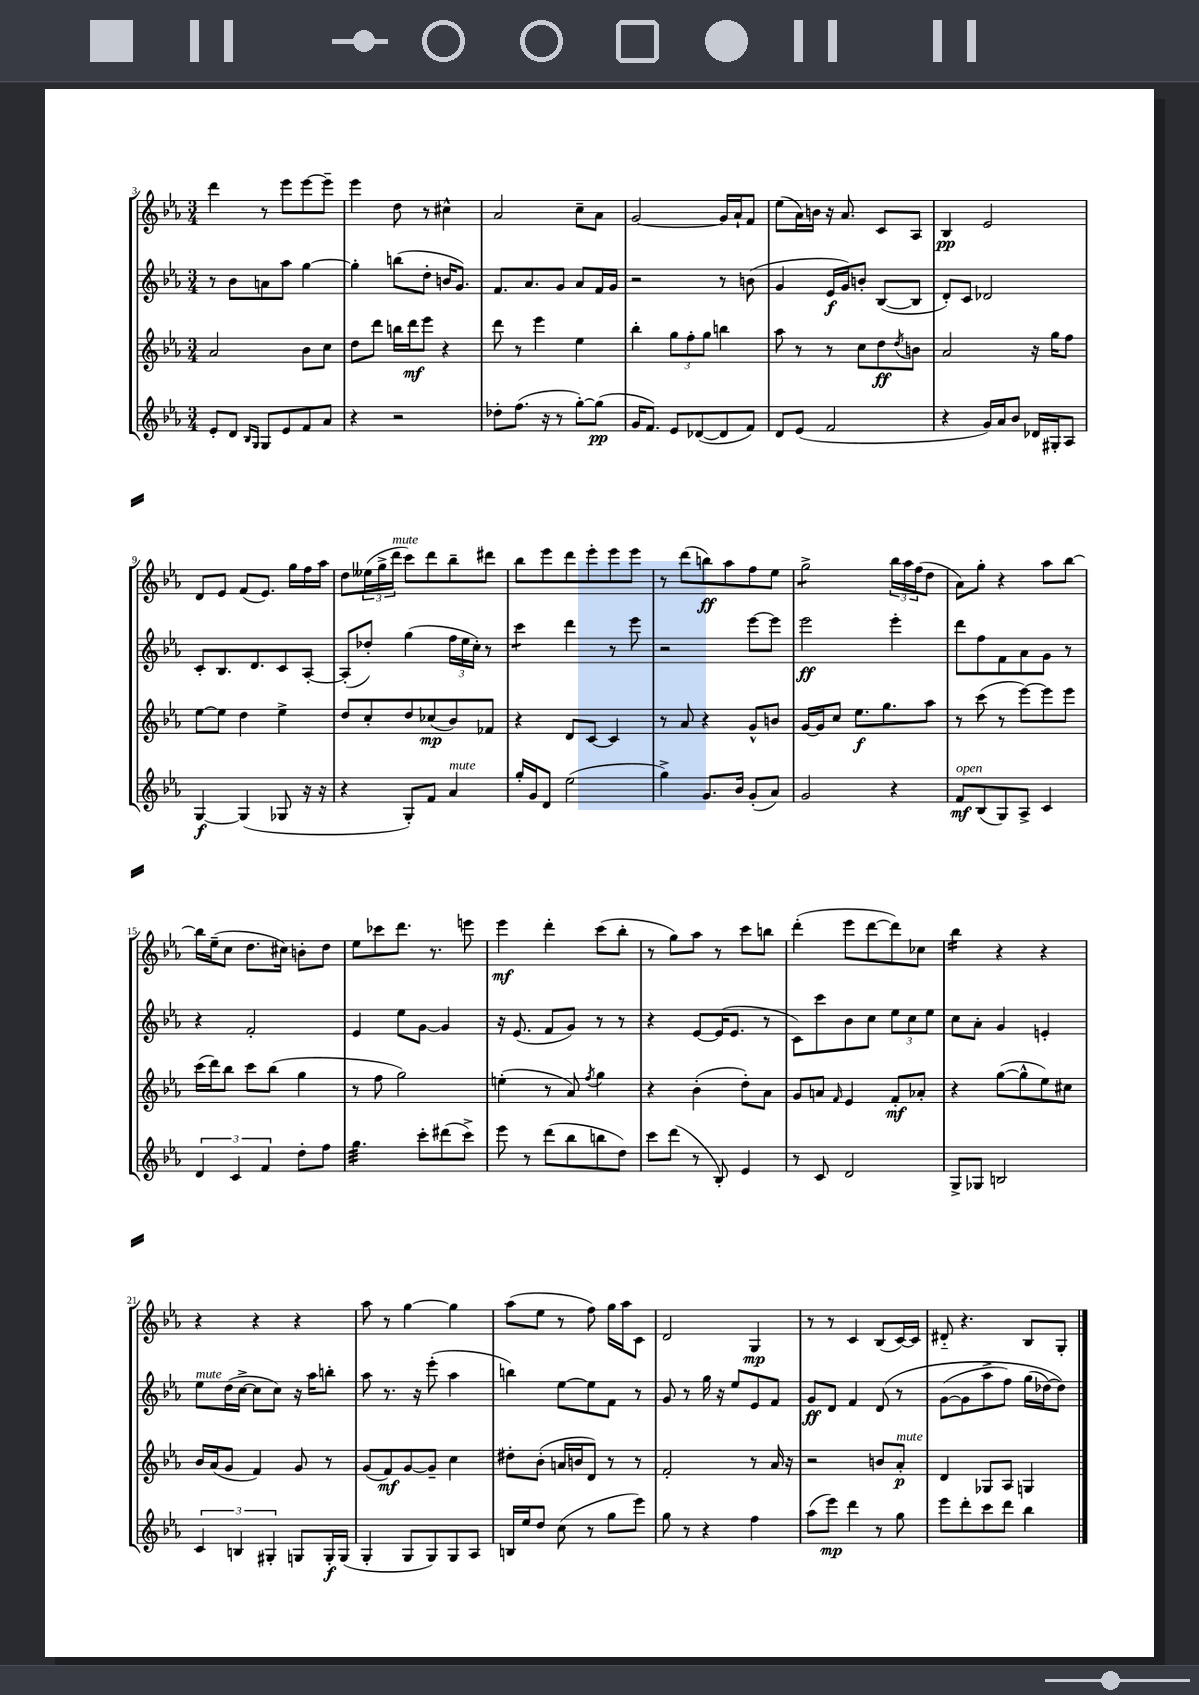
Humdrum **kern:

**kern	**kern	**kern	**kern
*staff4	*staff3	*staff2	*staff1
*clefG2	*clefG2	*clefG2	*clefG2
*k[b-e-a-]	*k[b-e-a-]	*k[b-e-a-]	*k[b-e-a-]
*M3/4	*M3/4	*M3/4	*M3/4
8e-'	2a-	8r	4ddd
8d	.	8b-	.
16qqB-	.	.	.
16qqG	.	.	.
8G	.	8a	8r
8e-	.	8aa-	8eee-
8f	8b-	[4gg	[8eee-
8a-	8cc	.	8eee-~]
=	=	=	=
4r	8dd	4gg']	4eee-
.	8ddd	.	.
2r	16bb	(8bb	8dd
.	16ddd	.	.
.	8eee-	8dd'	8r
.	4r	16b	4cc#^^
.	.	8.g)	.
=	=	=	=
8dd-'	8ddd	8.f	2a-
(8.ff	8r	.	.
.	.	8.a-	.
.	4eee-	.	.
16r	.	.	.
8r	.	8g	.
[8gg')	4ee-	8a-	8cc~
(8gg]	.	16f	8a-
.	.	16g	.
=	=	=	=
16g	4bb-'	2r	[2g
8.f)	.	.	.
8e-	12gg	.	.
.	12ff'	.	.
([8d-	.	.	.
.	12gg	.	.
8d-]	4bb	8r	16g]
.	.	.	16a-`
8f)	.	(8b	8f
=	=	=	=
8d	8aa-	4g	(8ee-
(8e-	8r	.	16a-)
.	.	.	16b
2f	8r	16e-	16r
.	.	16g)	8.a-
.	8cc	8b'	.
.	8dd	([8B-	8c
.	8qdd	.	.
.	8b	8B-]	8A-
=	=	=	=
4r	2a-	8d')	4B-
.	.	8c	.
16g)	.	2d-	2e-
16a-	.	.	.
8b-	.	.	.
16d-	16r	.	.
16G#'	16gg	.	.
8A-	8ff	.	.
=	=	=	=
[4G	[8ee-	8c'	8d
.	8ee-]	8.B-	8e-
(4G]	4dd	.	(8f
.	.	8.d	.
.	.	.	8.e-)
8G-	4ee-^	8c	.
.	.	.	16gg
16r	.	[8A-'	16ff
16r	.	.	16aa-
=	=	=	=
4r	8dd	(8A-']	8dd
.	8cc'	8dd-')	(24ee--
.	.	.	24gg^
.	.	.	24ddd
8G')	8dd	(4gg	8ccc)
8f	(8cc-	.	8ddd
4a-	8b-)	24ff	8bb-~
.	.	24ee-	.
.	.	24cc')	.
.	8f-	8r	8ddd#
=	=	=	=
16gg'	4r	4ccc	8bb-
16g	.	.	.
8d	.	.	8eee-
(2ee-	8d	4ddd	8ddd
.	[8c	.	8eee-'
.	4c]	8r	8eee-
.	.	8eee-	8eee-
=	=	=	=
4gg^)	8r	2r	8r
.	8a-	.	(8ddd
8.g	4r	.	8bb)
.	.	.	8aa-
16b-	.	.	.
(8g'	8g^^	[8eee-	8ff
8a-)	8b	8eee-]	8ee-
=	=	=	=
2g	[16g	2eee-	2gg^
.	16g]	.	.
.	8cc	.	.
.	8.ee-	.	.
.	8.gg	.	.
4r	.	4eee-'	24bb-
.	.	.	24aa-
.	.	.	(24ff
.	8aa-	.	8dd
=	=	=	=
8f	8r	8ddd	8a-)
(8B-	(8ccc	8ff	8gg'
8G)	8r	8f	4r
8A-^	[8eee-)	8a-	.
4c	8eee-]	8g	8aa-
.	8eee-	8r	[8bb-
=	=	=	=
6d	(16ccc	4r	16bb-]
.	16ddd)	.	(16ee-~
.	8bb-	.	8cc
6c	.	.	.
.	8ccc	2f'	8.dd
6f	.	.	.
.	(8bb-	.	.
.	.	.	16cc#)
8dd'	4gg	.	8b'
8ff	.	.	8dd
=	=	=	=
4.gg	8r	4e-	8ee-
.	8ff	.	8ccc-
.	2gg)	8ee-	8.ddd
8ccc'	.	[8g	.
.	.	.	8.r
(8ddd#	.	4g]	.
8ccc^)	.	.	8eee
=	=	=	=
8eee-	(4ee'	16r	4eee-
.	.	(8.e-	.
8r	.	.	.
(8ddd	8r	8f	4ddd'
8bb-	8a-)	8g)	.
.	8qff	.	.
8bb	4gg	8r	(8ccc
8dd)	.	8r	8bb-'
=	=	=	=
8ccc	4r	4r	8r
(8ddd	.	.	8gg)
8r	(4b-'	[8e-	8aa-
8B-')	.	(16e-]	8r
.	.	8.e-	.
4e-	8dd')	.	8ccc
.	8a-	8r	8bb
=	=	=	=
8r	8g	8c)	(4ddd'
8c	8a	8ccc	.
.	16qqf	.	.
2d	4e-	8b-	8eee-
.	.	8cc	[8ddd
.	8f'	12ee-	8ddd])
.	.	12cc	.
.	8a-'	.	8cc-
.	.	12ee-	.
=	=	=	=
8G^	4r	8cc	4bb-
8G-	.	8a-'	.
2B	([8gg	4g	4r
.	8gg^^]	.	.
.	8ee-)	4e'	4r
.	8cc#	.	.
=	=	=	=
6c	16b-	8ee-	4r
.	(16a-	.	.
.	8g	(16dd	.
6B	.	.	.
.	.	[16cc^	.
.	4f)	8cc]	4r
6G#'	.	.	.
.	.	8cc)	.
8G	8g	16r	4r
.	.	16aa-	.
16G'	8r	8bb'	.
(16G	.	.	.
=	=	=	=
4G'	(8g	8aa-	8aa-
.	8f)	8.r	8r
8G	[8g	.	[4gg
.	.	16r	.
8G)	8g~]	(8eee-'	.
8G	4cc	4aa-	4gg]
8A-	.	.	.
=	=	=	=
16B	8dd#'	4bb)	(8aa-
16ee-	.	.	.
8dd	(8b-'	.	8ee-
(8cc	16a	[8ee-	8r
.	16b	.	.
8r	8d)	8ee-]	8ff)
8gg	8r	8f	16gg
.	.	.	16aa-
8eee-)	8r	8r	8c
=	=	=	=
8gg	2f'	8g	2d
8r	.	8r	.
4r	.	16gg	.
.	.	16r	.
.	.	8ee-	.
4ff	8r	8e-	4G
.	16a-	8f	.
.	16r	.	.
=	=	=	=
(8aa-	2r	8g	8r
8eee-)	.	8d	8r
4ddd	.	4f	4c
8r	8b	&(8d	(8B-
8gg	8a-'	8r	[16c)
.	.	.	16c]
=	=	=	=
8eee-	4d	([8g	8d#'~
8ddd'	.	8g]	4.r
8ccc	8G-	8aa-^	.
8ddd	8A-	8ff)	.
4bb-	4G	(16gg	8B-
.	.	[16dd-)	.
.	.	8dd-]&)	8G'
==	==	==	==
*-	*-	*-	*-
